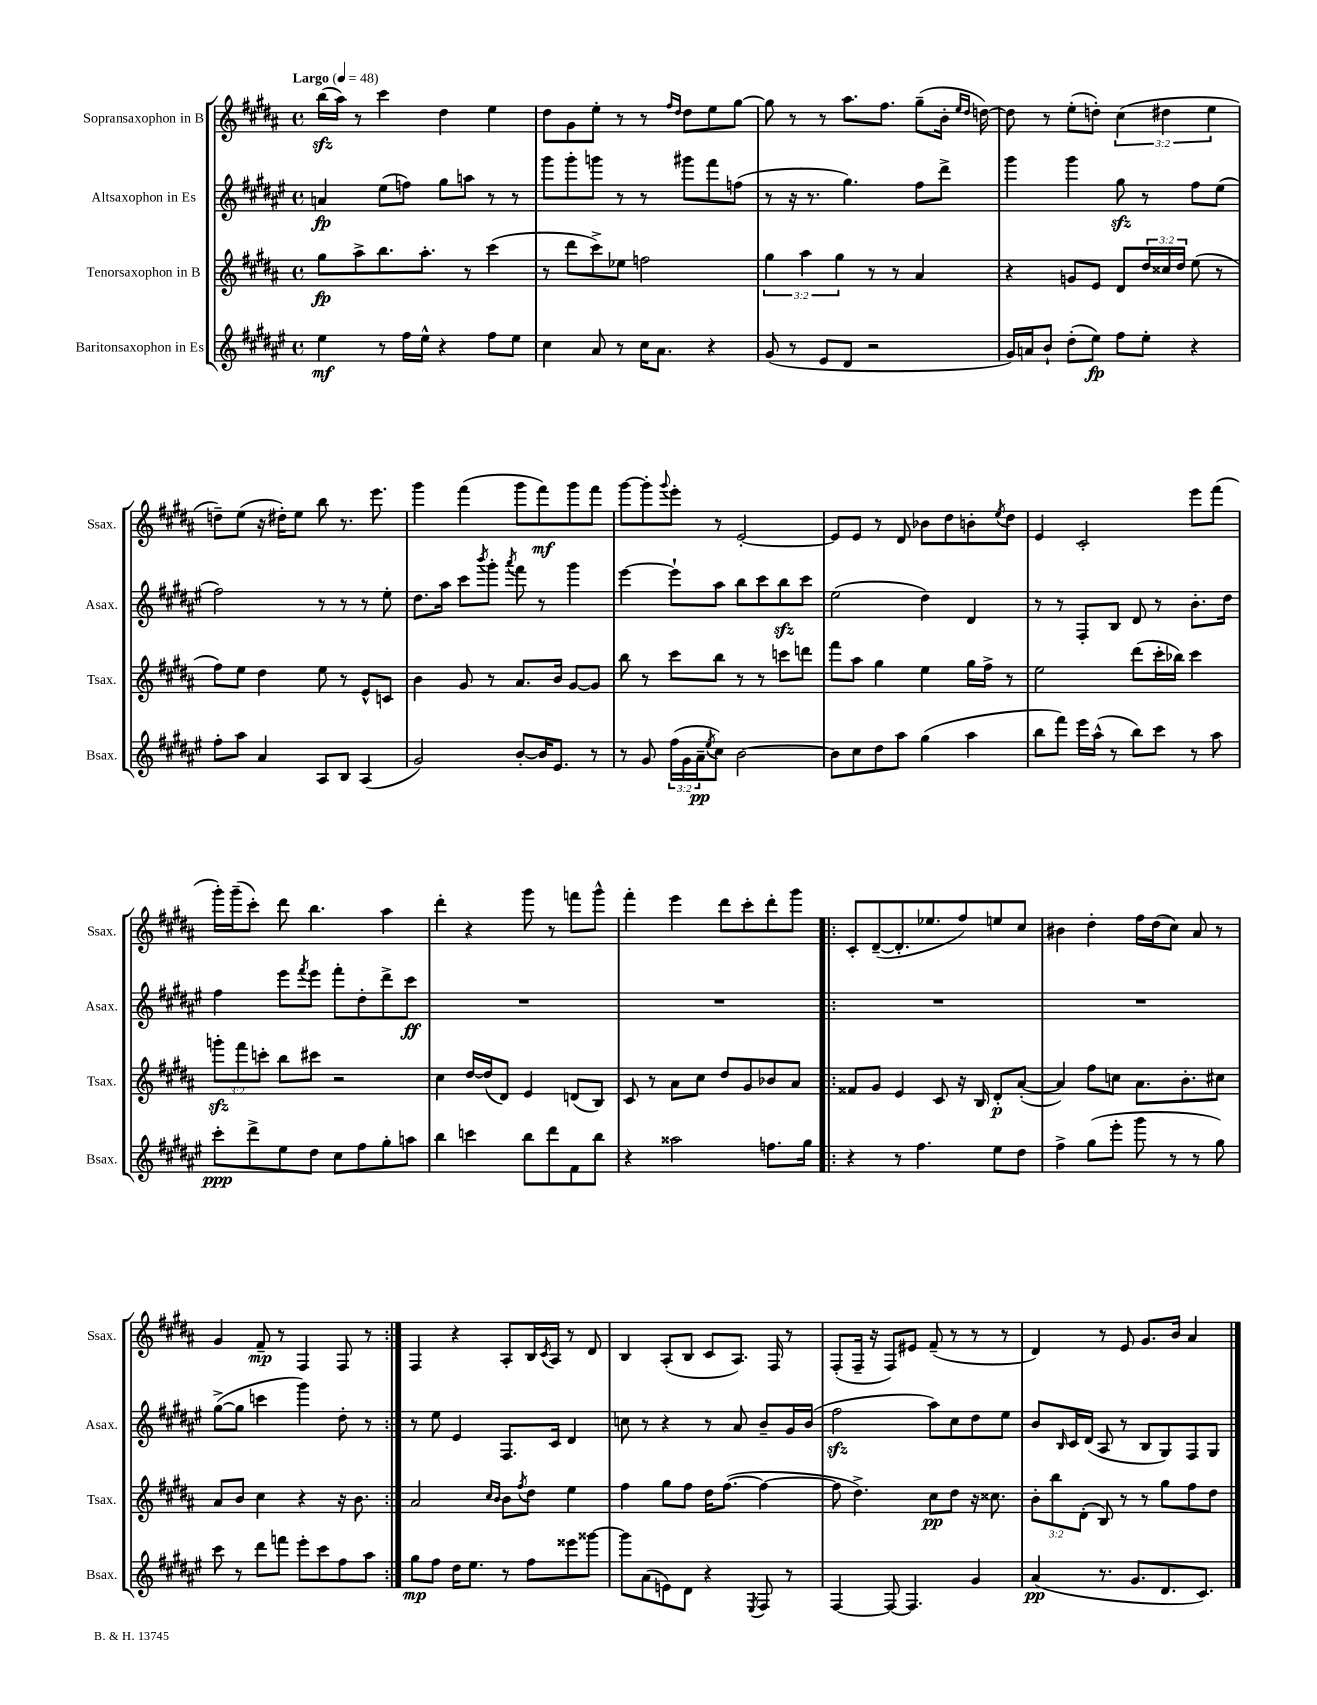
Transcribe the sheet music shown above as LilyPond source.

<<
\new StaffGroup <<
\new Staff = "s0" \with { instrumentName = "Sopransaxophon in B" shortInstrumentName = "Ssax." } {
    \clef treble \key b \major \defaultTimeSignature \time 4/4 \override Staff.TupletNumber.text = #tuplet-number::calc-fraction-text \tempo "Largo" 4 = 48
    b''16\sfz( ais''16) r8 cis'''4 dis''4 e''4 |
    dis''8 gis'8 e''8-. r8 r8 \grace { fis''16 dis''16 } dis''8 e''8 gis''8~ |
    gis''8 r8 r8 ais''8. fis''8. gis''8--( b'16-. \grace { e''16 dis''16 } d''16~) |
    d''8 r8 e''8-.( d''8-.) \tuplet 3/2 { cis''4( dis''4 e''4 } |
    d''8--) e''8( r16 dis''16-.) e''8 b''8 r8. e'''8. |
    gis'''4 fis'''4( gis'''8 fis'''8\mf) gis'''8 fis'''8 |
    gis'''8~ gis'''8-. \appoggiatura { gis'''8 } e'''8-. r8 e'2~-. |
    e'8 e'8 r8 dis'8 bes'8 dis''8 b'8-. \acciaccatura { e''8 } dis''8 |
    e'4 cis'2-. e'''8 fis'''8( |
    gis'''16-.) gis'''16--( cis'''8-.) dis'''8 b''4. ais''4 |
    dis'''4-. r4 gis'''8 r8 f'''8 gis'''8-^ |
    fis'''4-. e'''4 dis'''8 cis'''8-. dis'''8-. gis'''8 |
    \repeat volta 2 { cis'8-. dis'8~--( dis'8.-. ees''8. fis''8) e''8 cis''8 |
    bis'4 dis''4-. fis''16 dis''16( cis''8) ais'8 r8 |
    gis'4 fis'8--\mp r8 fis4 fis8 r8 | }
    fis4 r4 ais8-. b16 \acciaccatura { cis'8 } ais16 r8 dis'8 |
    b4 ais8-.( b8 cis'8 ais8.) fis16 r8 |
    fis8-.( fis16-- r16 fis8) eis'8 fis'8--( r8 r8 r8 |
    dis'4) r8 e'8 gis'8. b'16 ais'4 \bar "|." |
}
\new Staff = "s1" \with { instrumentName = "Altsaxophon in Es" shortInstrumentName = "Asax." } {
    \clef treble \key fis \major \defaultTimeSignature \time 4/4
    a'4\fp eis''8( f''8) gis''8 a''8 r8 r8 |
    gis'''8 gis'''8-. g'''8 r8 r8 gis'''8 fis'''8 f''8( |
    r8 r16 r8. gis''4.) fis''8 dis'''8-> |
    gis'''4 gis'''4 gis''8\sfz r8 fis''8 eis''8( |
    fis''2) r8 r8 r8 eis''8-. |
    dis''8. ais''16 cis'''8 \acciaccatura { b'''8 } gis'''8-. \acciaccatura { ais'''8 } fis'''8 r8 gis'''4 |
    eis'''4~ eis'''8-! ais''8 b''8 cis'''8 b''8\sfz cis'''8 |
    eis''2( dis''4) dis'4 |
    r8 r8 fis8-. b8 dis'8 r8 b'8.-. dis''16 |
    fis''4 eis'''8 \acciaccatura { fis'''8 } eis'''8 fis'''8-. dis''8-. dis'''8-> cis'''8\ff |
    R1 |
    R1 |
    \repeat volta 2 { R1 |
    R1 |
    gis''8~->( gis''8 c'''4 gis'''4) dis''8-. r8 | }
    r8 eis''8 eis'4 fis8. cis'16 dis'4 |
    c''8 r8 r4 r8 ais'8 b'8-- gis'16 b'16( |
    fis''2\sfz ais''8) cis''8 dis''8 eis''8 |
    b'8 \grace { b16 } cis'16 dis'16( ais8 r8 b8 gis8) fis8 gis8 \bar "|." |
}
\new Staff = "s2" \with { instrumentName = "Tenorsaxophon in B" shortInstrumentName = "Tsax." } {
    \clef treble \key b \major \defaultTimeSignature \time 4/4 \override Staff.TupletNumber.text = #tuplet-number::calc-fraction-text
    gis''8\fp ais''8-> b''8. ais''8.-. r8 cis'''4( |
    r8 dis'''8 cis'''8->) ees''8 f''2 |
    \tuplet 3/2 { gis''4 ais''4 gis''4 } r8 r8 ais'4 |
    r4 g'8 e'8 dis'8 \tuplet 3/2 { dis''16 cisis''16 dis''16 } e''8( r8 |
    fis''8) e''8 dis''4 e''8 r8 e'8-^ c'8 |
    b'4 gis'8 r8 ais'8. b'16 gis'8~ gis'8 |
    b''8 r8 cis'''8 b''8 r8 r8 c'''8 d'''8 |
    fis'''8 ais''8 gis''4 e''4 gis''16 fis''16-> r8 |
    e''2 dis'''8( cis'''16-. bes''16) cis'''4 |
    \tuplet 3/2 { g'''8-.\sfz fis'''8 c'''8-. } b''8 cis'''8 r2 |
    cis''4 dis''16~ dis''16( dis'8) e'4 d'8( b8) |
    cis'8 r8 ais'8 cis''8 dis''8 gis'8 bes'8 ais'8 |
    \repeat volta 2 { fisis'8 gis'8 e'4 cis'8 r16 b16 dis'8-.\p ais'8~-.( |
    ais'4) fis''8 c''8 ais'8. b'8.-. cis''8 |
    ais'8 b'8 cis''4 r4 r16 b'8. | }
    ais'2 \grace { cis''16 b'16 } b'8 \acciaccatura { fis''8 } dis''8 e''4 |
    fis''4 gis''8 fis''8 dis''16 fis''8.~( fis''4~ |
    fis''8 dis''4.->) cis''8\pp dis''8 r16 cisis''8. |
    \tuplet 3/2 { b'8-. b''8 dis'8-.( } b8) r8 r8 gis''8 fis''8 dis''8 \bar "|." |
}
\new Staff = "s3" \with { instrumentName = "Baritonsaxophon in Es" shortInstrumentName = "Bsax." } {
    \clef treble \key fis \major \defaultTimeSignature \time 4/4 \override Staff.TupletNumber.text = #tuplet-number::calc-fraction-text
    eis''4\mf r8 fis''16 eis''16-^ r4 fis''8 eis''8 |
    cis''4 ais'8 r8 cis''16 ais'8. r4 |
    gis'8( r8 eis'8 dis'8 r2 |
    gis'16) a'16 b'8-! dis''8-.( eis''8\fp) fis''8 eis''8-. r4 |
    fis''8-. ais''8 ais'4 ais8 b8 ais4( |
    gis'2) b'8~-. b'16 eis'8. r8 |
    r8 gis'8 \tuplet 3/2 { fis''16( gis'16 ais'16--\pp } \acciaccatura { eis''8 } cis''8) b'2~ |
    b'8 cis''8 dis''8 ais''8 gis''4( ais''4 |
    b''8 fis'''8) eis'''16 ais''16-^( r8 b''8) cis'''8 r8 ais''8 |
    cis'''8-.\ppp dis'''8-> eis''8 dis''8 cis''8 fis''8 gis''8-. a''8 |
    b''4 c'''4 b''8 dis'''8 fis'8 b''8 |
    r4 aisis''2 f''8. gis''16 |
    \repeat volta 2 { r4 r8 fis''4. eis''8 dis''8 |
    fis''4-> gis''8( eis'''8-. gis'''8 r8 r8 gis''8) |
    cis'''8 r8 dis'''8 f'''8 eis'''8-. cis'''8 fis''8 ais''8 | }
    gis''8\mp fis''8 dis''16 eis''8. r8 fis''8 eisis'''8 gisis'''8~ |
    gisis'''8 ais'8( e'8) dis'8 r4 \acciaccatura { eis8 } fis8 r8 |
    fis4~ fis8~ fis4. gis'4 |
    ais'4\pp( r8. gis'8. dis'8. cis'8.) \bar "|." |
}
>>
>>
\layout { \context { \Score \remove "Bar_number_engraver" } }
